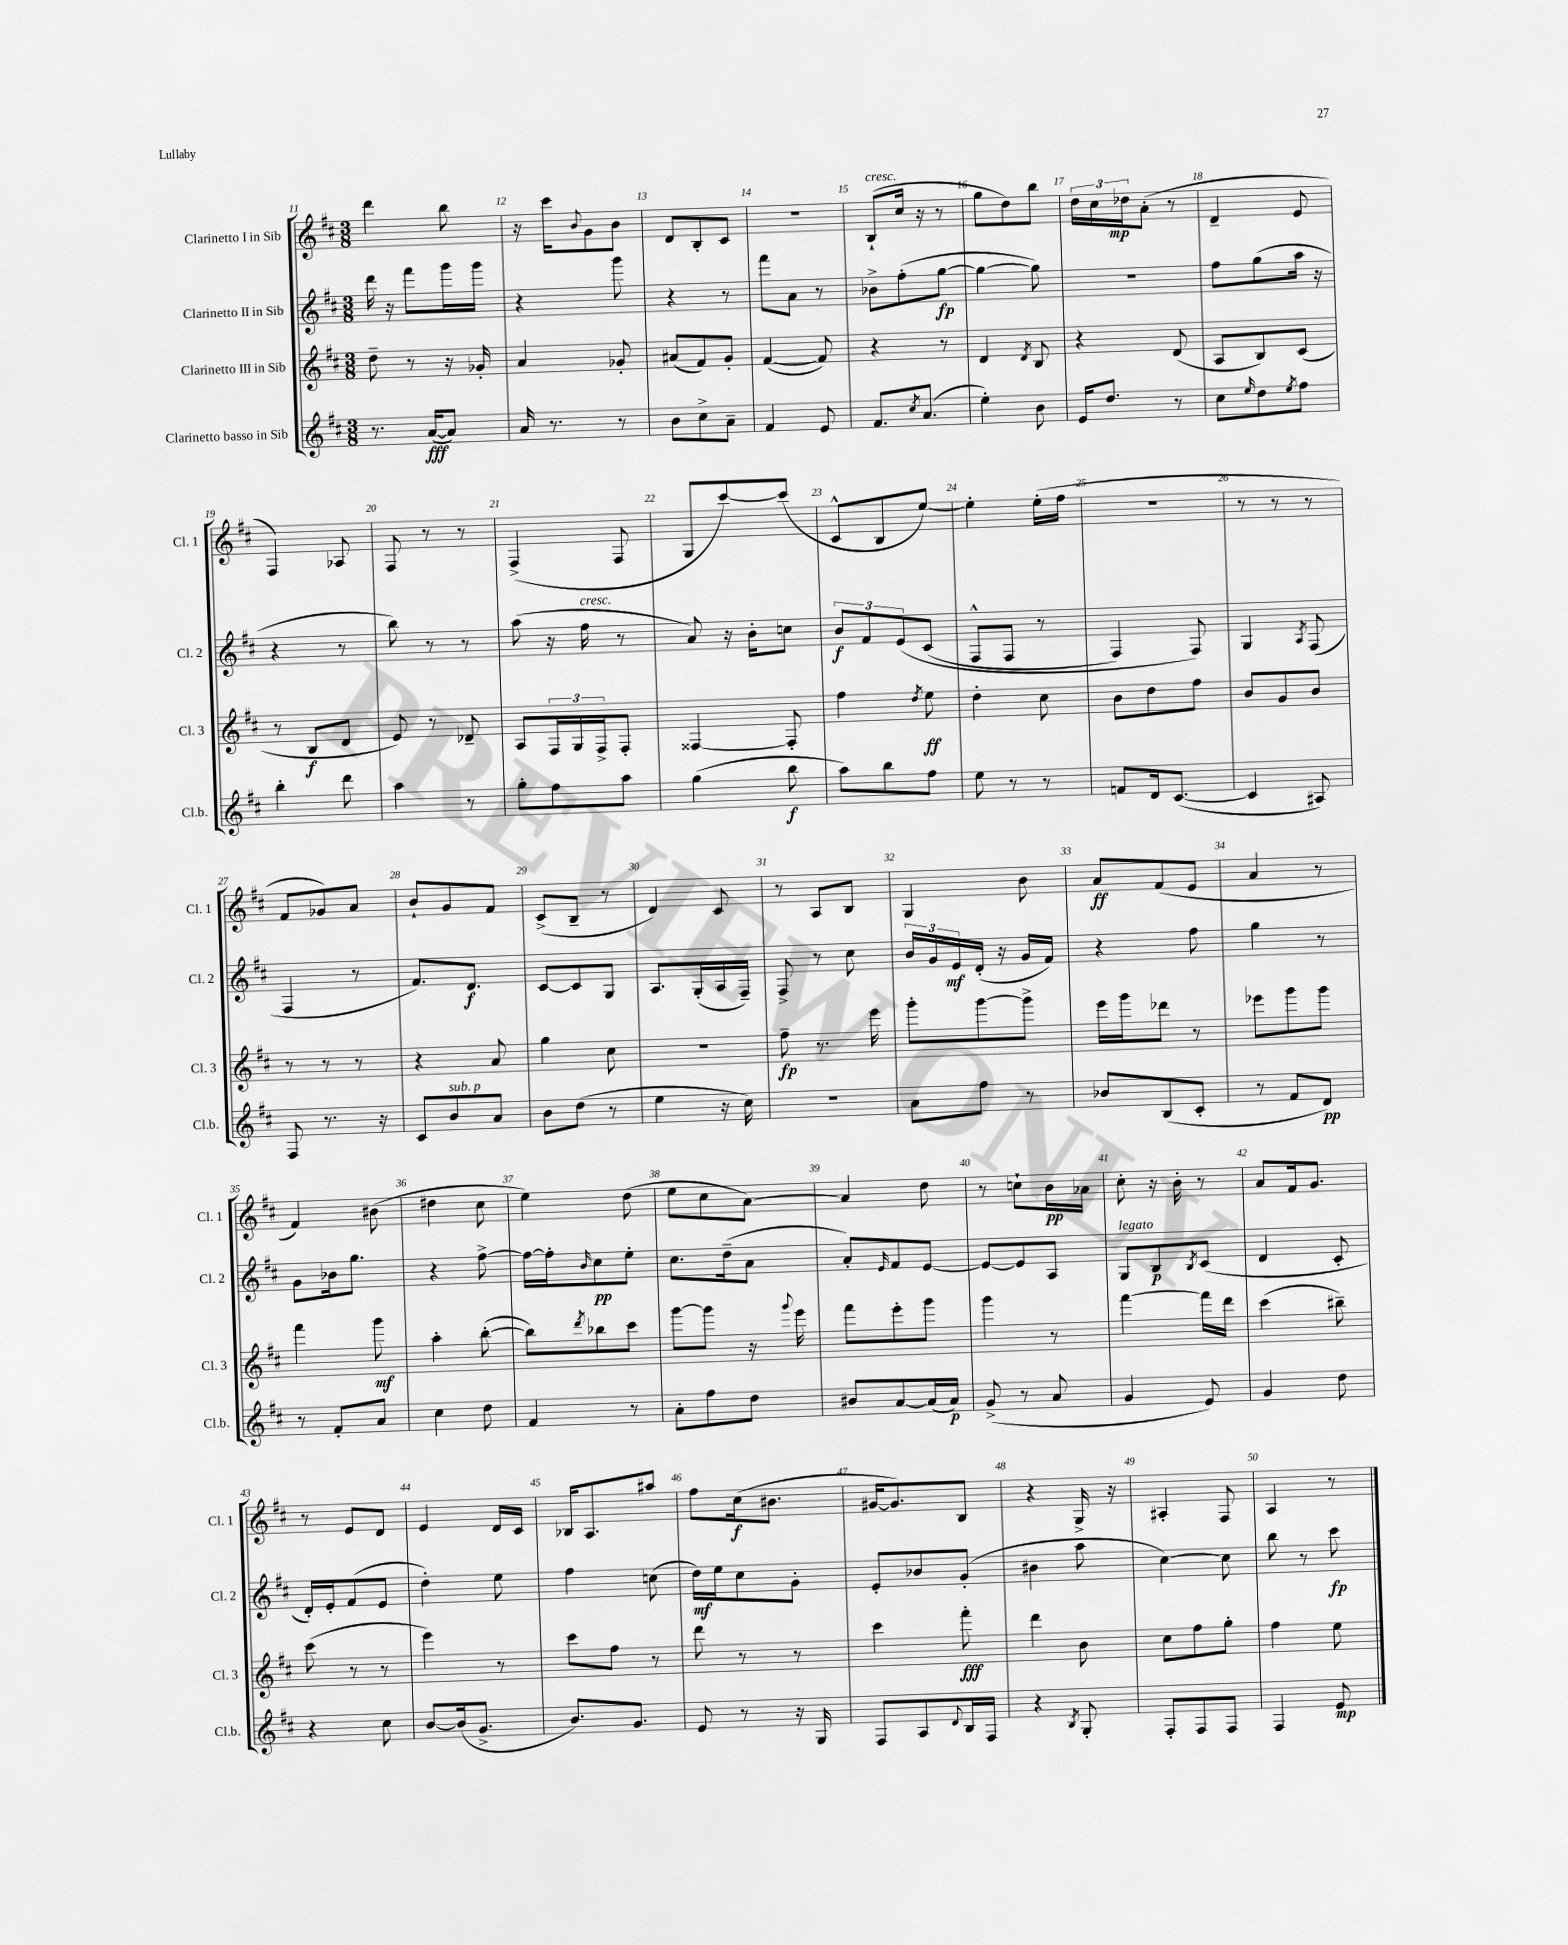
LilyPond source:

<<
\new StaffGroup <<
\new Staff = "s0" \with { instrumentName = "Clarinetto I in Sib" shortInstrumentName = "Cl. 1" } {
    \clef treble \key d \major \numericTimeSignature \time 3/8
    d'''4 b''8 |
    r16 cis'''16 \appoggiatura { b'8 } g'8 b'8 |
    d'8 b8-. cis'8 |
    R4. |
    b8-!^\markup { \italic "cresc." }( cis''16 r16 r8 |
    g''8 d''8) b''8 |
    \tuplet 3/2 { d''16 cis''16 des''16\mp } a'8-.( r8 |
    d'4-- e'8 |
    fis4) aes8 |
    fis8 r8 r8 |
    fis4->( fis8 |
    g8 cis'''8~) cis'''8( |
    cis'8-^ b8 e''8~) |
    e''4-. e''16-.( fis''16 |
    R4. |
    r8 r8 r8 |
    fis'8 ges'8) a'8 |
    b'8-! g'8 fis'8 |
    cis'8->( b8-- r8 |
    d'4) cis'8 |
    r8 a8 b8 |
    g4 b'8 |
    a'8\ff fis'8( e'8 |
    a'4 r8 |
    fis'4) bis'8( |
    dis''4 cis''8 |
    e''4) d''8( |
    e''8 cis''8 a'8~) |
    a'4 d''8 |
    r8 c''8-! b'16\pp aes'16 |
    cis''8-. r16 b'16-. r8 |
    a'8 fis'16 g'8. |
    r8 e'8 d'8 |
    e'4 d'16 cis'16 |
    bes16 a8. ais''8 |
    fis''8 cis''16\f( bis'8. |
    gis'16~ gis'8.) b8 |
    r4 g16-> r16 |
    ais4-. fis8 |
    a4 r8 \bar "|." |
}
\new Staff = "s1" \with { instrumentName = "Clarinetto II in Sib" shortInstrumentName = "Cl. 2" } {
    \clef treble \key d \major \numericTimeSignature \time 3/8
    d'''16 r16 fis'''8 g'''16 g'''16 |
    r4 g'''8 |
    r4 r8 |
    fis'''8 a'8 r8 |
    bes'8-> fis''8-.( g''8~\fp |
    g''4~ g''8) |
    R4. |
    fis''8 g''8( a''16 r16 |
    r4 r8 |
    b''8) r8 r8 |
    a''8( r16 fis''16^\markup { \italic "cresc." } r8 |
    a'8) r16 b'16-. c''8 |
    \tuplet 3/2 { b'8\f fis'8 e'8\( } cis'8( |
    fis8-^ fis8 r8 |
    fis4) fis8\) |
    g4 \acciaccatura { a8 } fis8( |
    fis4 r8 |
    fis'8.) d'8.\f |
    cis'8~ cis'8 g8 |
    a8. g16-.( a16 fis16--) |
    fis8-> r8 cis''8 |
    \tuplet 3/2 { b'16 g'16 e'16\mf } d'16-.( r16 g'16 fis'16) |
    r4 fis''8 |
    g''4 r8 |
    g'8 bes'16 g''8. |
    r4 fis''8~-> |
    fis''16~ fis''16-. \grace { b'16 } cis''8\pp e''8-. |
    cis''8. d''16--( a'8 |
    a'8-.) \grace { e'16 } fis'8 e'8~ |
    e'8~ e'8 a8 |
    g8^\markup { \italic "legato" } b8\p \acciaccatura { b8 } cis'8( |
    d'4 cis'8-. |
    d'16-.) e'16-. fis'8( e'8 |
    d''4-.) e''8 |
    fis''4 c''8( |
    d''16\mf) e''16 cis''8 g'8-. |
    e'8-. bes'8 g'8-.( |
    bis'4 a''8 |
    cis''4~) cis''8 |
    b''8 r8 cis'''8\fp \bar "|." |
}
\new Staff = "s2" \with { instrumentName = "Clarinetto III in Sib" shortInstrumentName = "Cl. 3" } {
    \clef treble \key d \major \numericTimeSignature \time 3/8
    d''8-- r8 r16 ges'16-. |
    a'4 ges'8-. |
    ais'8( fis'8) g'8-. |
    fis'4~( fis'8) |
    r4 r8 |
    d'4 \acciaccatura { d'8 } b8 |
    r4 d'8( |
    a8 b8) cis'8( |
    r8 b8\f d'8 |
    e'8) r8 des'8-- |
    a8 \tuplet 3/2 { fis16 g16 fis16-> } fis8-. |
    fisis4~ fisis8-. |
    fis''4 \acciaccatura { d''8 } e''8\ff |
    d''4-. cis''8 |
    b'8 d''8 fis''8 |
    b'8 g'8 b'8 |
    r8 r8 r8 |
    r4 a'8 |
    g''4 cis''8 |
    R4. |
    fis''8--\fp r8. e'''16 |
    g'''8-. g'''8~ g'''8-> |
    e'''16 g'''16 des'''8 r8 |
    ees'''8 g'''8 g'''8 |
    fis'''4 g'''8\mf |
    a''4-. b''8~-.( |
    b''8) \acciaccatura { d'''8 } bes''8 cis'''8 |
    g'''8~ g'''8 r16 \appoggiatura { g'''8 } e'''16 |
    fis'''8 e'''8-. g'''8 |
    g'''4 r8 |
    fis'''4~ fis'''16 d'''16 |
    cis'''4( bis''8--) |
    cis'''8( r8 r8 |
    e'''4) r8 |
    cis'''8 fis''8 r8 |
    d'''8 r8 r8 |
    cis'''4 fis'''8-.\fff |
    d'''4 b'8 |
    cis''8 fis''8 g''8-. |
    fis''4 e''8 \bar "|." |
}
\new Staff = "s3" \with { instrumentName = "Clarinetto basso in Sib" shortInstrumentName = "Cl.b." } {
    \clef treble \key d \major \numericTimeSignature \time 3/8
    r8. a'16~\fff( a'8) |
    a'16 r8. r8 |
    b'8 cis''8-> a'8-- |
    fis'4 e'8 |
    fis'8. \acciaccatura { cis''8 } a'8.( |
    e''4-.) b'8 |
    e'16 d''8. r8 |
    cis''8 \grace { e''16 } d''8 \acciaccatura { e''8 } fis''8 |
    b''4-. d'''8 |
    a''4 r8 |
    g''8-. fis''8 a''8 |
    g''4( b''8\f |
    a''8) b''8 fis''8 |
    e''8 r8 r8 |
    f'8 d'16 cis'8.~( |
    cis'4 ais8) |
    fis8 r8. r16 |
    cis'8 b'8^\markup { \italic "sub. p" } a'8 |
    b'8 d''8( r8 |
    e''4 r16 cis''16) |
    R4. |
    a'8 fis''8 r8 |
    bes'8 b8( cis'8-. |
    r8 fis'8 d'8\pp) |
    r8 fis'8-. a'8 |
    cis''4 d''8 |
    fis'4 r8 |
    a'8-. fis''8 d''8 |
    bis'8 a'8~ a'16( a'16\p) |
    g'8->( r8 a'8 |
    g'4 e'8) |
    g'4 d''8 |
    r4 cis''8 |
    b'8~ b'16( g'8.-> |
    b'8.) g'8. |
    e'8 r8 r16 g16 |
    fis8 a8 \appoggiatura { d'8 } b16 fis16 |
    r4 \acciaccatura { b8 } g8-. |
    fis8-. fis8 fis8 |
    fis4 e'8\mp \bar "|." |
}
>>
>>
\layout { \context { \Score currentBarNumber = #11 \override BarNumber.break-visibility = ##(#f #t #t) barNumberVisibility = #all-bar-numbers-visible } }
